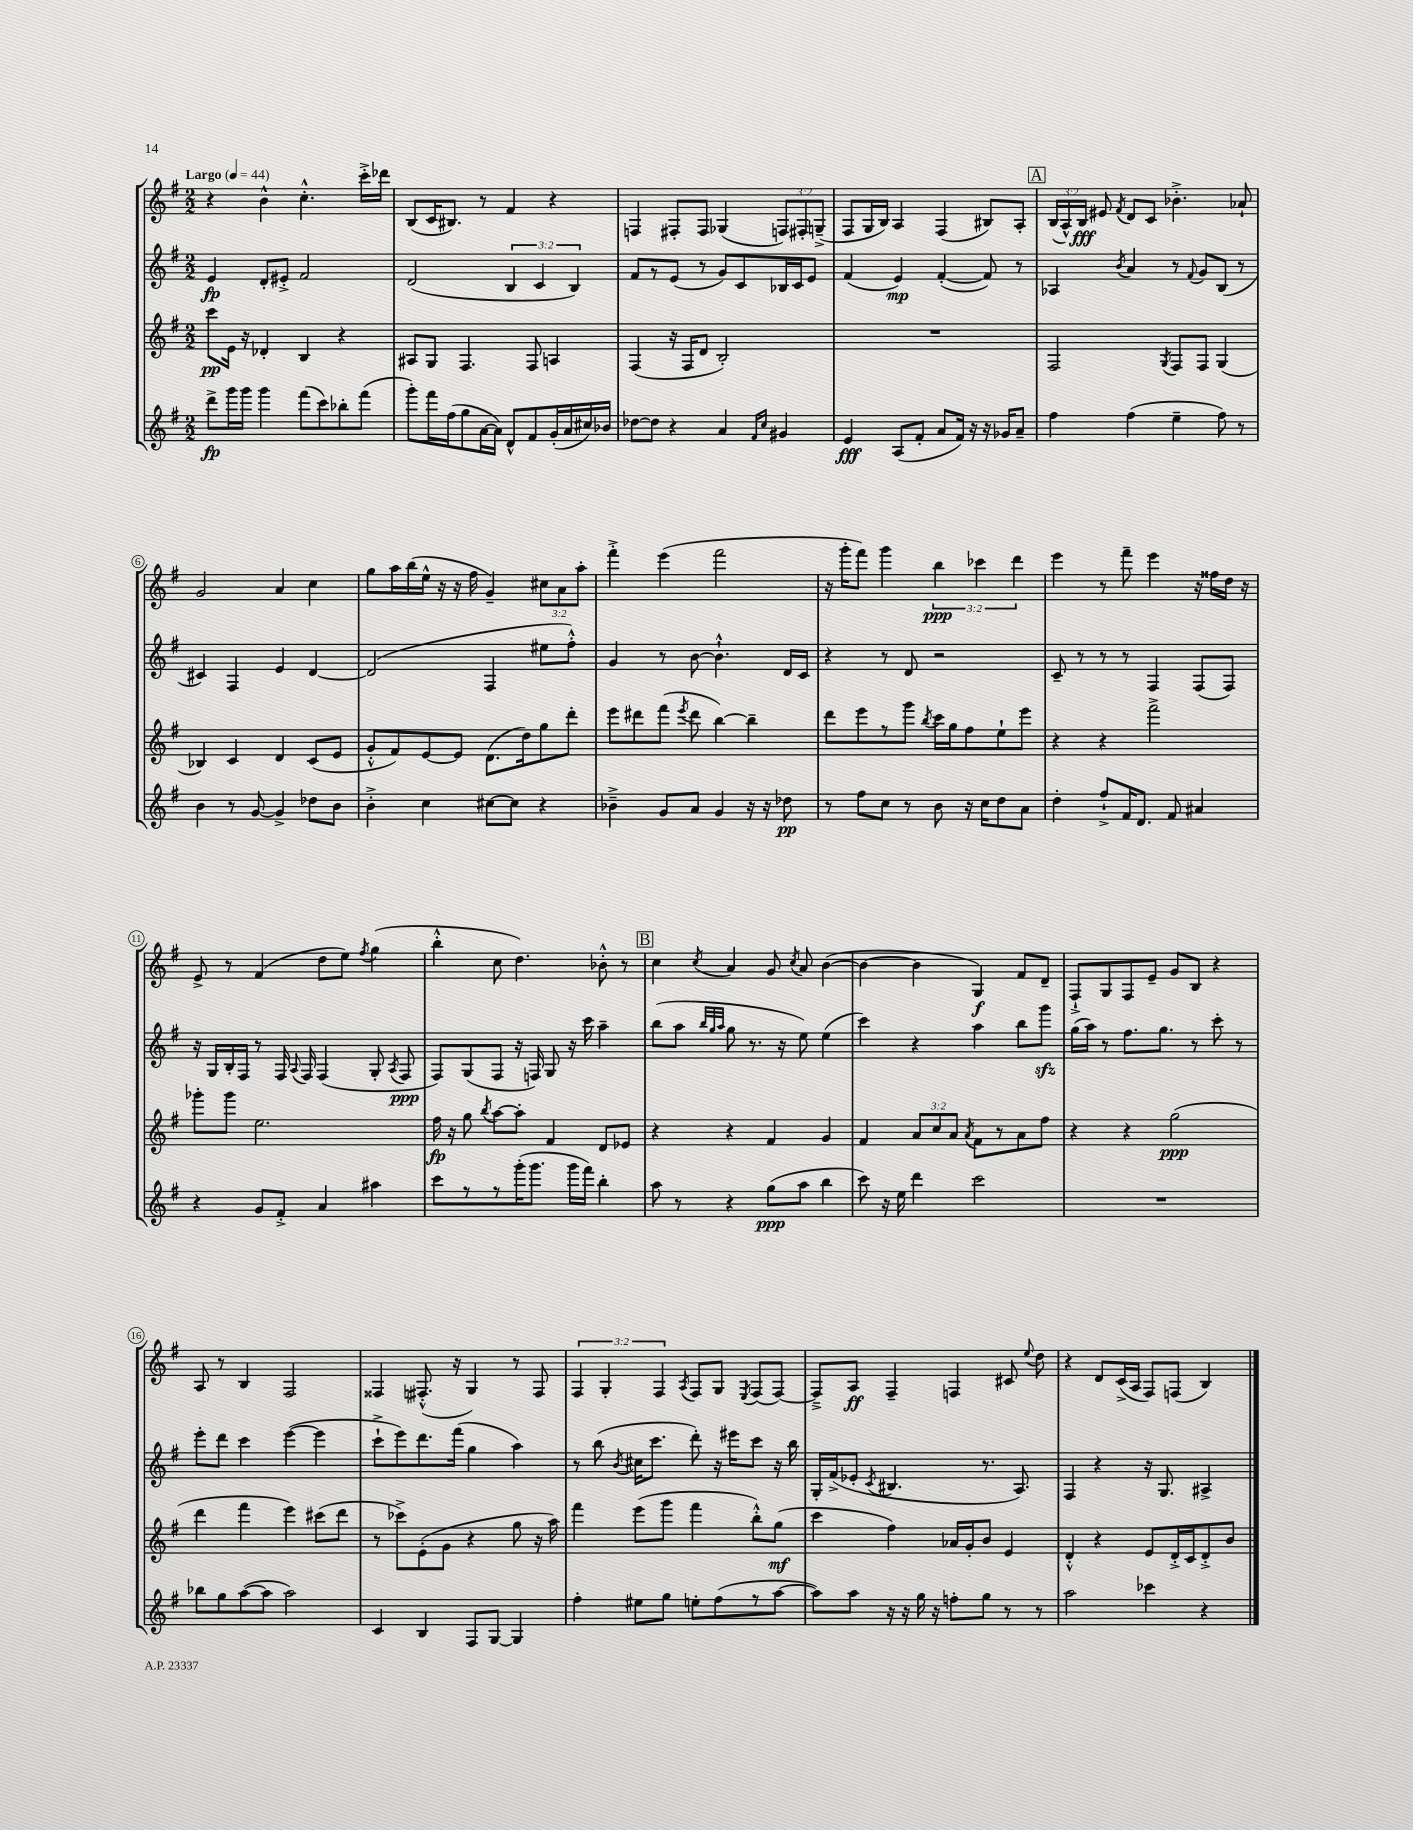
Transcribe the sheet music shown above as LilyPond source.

<<
\new StaffGroup <<
\new Staff = "s0" {
    \clef treble \key g \major \numericTimeSignature \time 2/2 \override Staff.TupletNumber.text = #tuplet-number::calc-fraction-text \tempo "Largo" 4 = 44
    \autoBeamOff r4 b'4-^ c''4.-.-^ c'''16[-.-> des'''16] |
    b8[( c'16 bis8.]) r8 fis'4 r4 |
    f4 fis8[-. fis8] ges4( \tuplet 3/2 { f8[) fis8-. g8]--->( } |
    fis8[ g16 b16]) a4 fis4( bis8[) a8]-. |
    \mark \markup { \box "A" } \tuplet 3/2 { b16[( a16-^) b16]\fff } eis'8 \acciaccatura { fis'8 } d'8[ c'8] bes'4.-.-> aes'8-! |
    g'2 a'4 c''4 |
    g''8[ a''16 b''16( e''16]-^ r16 r16 fis''16 g'4--) \tuplet 3/2 { cis''8[ a'8 a''8]-. } |
    fis'''4-.-> e'''4( fis'''2 |
    r16 g'''16[-. fis'''8]) g'''4 \tuplet 3/2 { b''4\ppp ces'''4 d'''4 } |
    e'''4 r8 fis'''8-- e'''4 r16 fisis''16[ d''16] r16 |
    e'8-> r8 fis'4( d''8[ e''8]) \acciaccatura { fis''8 } g''4( |
    b''4-.-^ c''8 d''4.) bes'8-.-^ r8 |
    \mark \markup { \box "B" } c''4 \acciaccatura { c''8 } a'4 g'8 \acciaccatura { c''8 } a'8 b'4~( |
    b'4~ b'4 g4\f) fis'8[ d'8]-- |
    fis8[-!-> g8 fis8 e'8]-- g'8[ b8] r4 |
    a8 r8 b4 fis2 |
    fisis4 fis8.-.-^( r16 g4) r8 fis8 |
    \tuplet 3/2 { fis4 g4-. fis4 } \acciaccatura { a8 } fis8[ g8] \acciaccatura { e8 } fis8[( fis8]~) |
    fis8[---> a8]\ff fis4-- f4 cis'8 \appoggiatura { e''8 } d''8 |
    r4 d'8[ c'16->( a16] fis8[) f8]( b4) \bar "|." |
}
\new Staff = "s1" {
    \clef treble \key g \major \numericTimeSignature \time 2/2 \override Staff.TupletNumber.text = #tuplet-number::calc-fraction-text
    \autoBeamOff e'4\fp d'8[-. eis'8]-.-> fis'2 |
    d'2( \tuplet 3/2 { b4 c'4 b4) } |
    fis'8[ r8 e'8]( r8 g'8[) c'8 bes16 c'16 e'8] |
    fis'4( e'4\mp) fis'4~-.( fis'8) r8 |
    \mark \markup { \box "A" } aes4 \acciaccatura { b'8 } a'4 r8 \appoggiatura { fis'8 } g'8[ b8]( r8 |
    cis'4) fis4 e'4 d'4~ |
    d'2( fis4 eis''8[ fis''8]-.-^) |
    g'4 r8 b'8~ b'4.-!-^ d'16[ c'16] |
    r4 r8 d'8 r2 |
    c'8-- r8 r8 r8 fis4 fis8[( fis8]) |
    r16 g16[ b16-. fis16] r8 fis16 \appoggiatura { a8 } fis16 fis4( g8-. \acciaccatura { a8 } fis8\ppp |
    fis8[) g8( fis8] r16 f16) g8 r16 c'''16 a''4-- |
    \mark \markup { \box "B" } b''8[( a''8] \grace { b''32[ g''32 a''32] } g''8 r8. r16 e''8) e''4( |
    c'''4) r4 a''4 b''8[ g'''8]\sfz |
    g''16[( a''16]) r8 fis''8.[ g''8.] r8 c'''8-. r8 |
    e'''8[-. d'''8] c'''4 e'''4~( e'''4 |
    c'''8[-!-> e'''8) d'''8. fis'''16]( g''4 a''4) |
    r8 b''8( \acciaccatura { b'8 } cis''16[ c'''8.] d'''8-.) r16 eis'''16[ c'''8] r16 b''16 |
    g16[-. fis'16->( ees'8]-. \acciaccatura { c'8 } bis4. r8. a8.) |
    fis4 r4 r16 g8. ais4-> \bar "|." |
}
\new Staff = "s2" {
    \clef treble \key g \major \numericTimeSignature \time 2/2 \override Staff.TupletNumber.text = #tuplet-number::calc-fraction-text
    \autoBeamOff c'''8[\pp e'16] r16 des'4-. b4 r4 |
    ais8[ g8] fis4. fis8 a4 |
    fis4( r16 fis16[ d'8] b2-.) |
    R1 |
    \mark \markup { \box "A" } fis2 \acciaccatura { g8 } fis8[ fis8] g4( |
    bes4) c'4 d'4 c'8[( e'8] |
    g'8[-.-^ fis'8) e'8~ e'8] d'8.[( d''16) g''8 d'''8]-. |
    e'''8[ dis'''8 fis'''8]( \acciaccatura { e'''8 } dis'''8 b''4~) b''4-- |
    d'''8[ e'''8 r8 g'''8] \acciaccatura { b''8 } c'''16[ g''16 fis''8 e''8-! e'''8] |
    r4 r4 fis'''2-> |
    ges'''8[-. ges'''8] e''2. |
    fis''16\fp r16 g''8 \acciaccatura { b''8 } a''8[~ a''8]-. fis'4 d'8[ ees'8] |
    \mark \markup { \box "B" } r4 r4 fis'4 g'4 |
    fis'4 \tuplet 3/2 { a'8[ c''8 a'8] } \acciaccatura { a'8 } fis'8[ r8 a'8 fis''8] |
    r4 r4 g''2\ppp( |
    d'''4 fis'''4 e'''4) cis'''8[( d'''8] |
    r8 ces'''8[->) e'8-.( g'8] r4 g''8 r16 a''16) |
    fis'''4 e'''8[( g'''8] fis'''4 b''8[-.-^) g''8]\mf( |
    c'''4 fis''4) aes'16[ g'16-. b'8] e'4 |
    d'4-.-^ r4 e'8[ d'16-.-> c'16 d'8-.-> b'8] \bar "|." |
}
\new Staff = "s3" {
    \clef treble \key g \major \numericTimeSignature \time 2/2
    \autoBeamOff d'''8[->\fp g'''16 g'''16] g'''4 fis'''8[( c'''8) bes''8-. fis'''8]( |
    g'''8[-.) fis'''16 fis''16( g''8 a'16~ a'16]) d'8[-^ fis'8 g'16-.( a'16 cis''16) bes'16] |
    des''8[~ des''8] r4 a'4 \grace { fis'16[ c''16] } gis'4 |
    e'4\fff a8[( fis'8]-. a'8[ fis'16]) r16 r16 ges'16[ a'8]-- |
    \mark \markup { \box "A" } fis''4 fis''4( e''4-- fis''8) r8 |
    b'4 r8 g'8~ g'4-> des''8[ b'8] |
    b'4-.-> c''4 cis''8[~ cis''8] r4 |
    bes'4---> g'8[ a'8] g'4 r16 r16 des''8\pp |
    r8 fis''8[ c''8] r8 b'8 r16 c''16[ d''8 a'8] |
    d''4-. fis''8[-!-> fis'16 d'8.] fis'8 ais'4 |
    r4 g'8[ fis'8]-.-> a'4 ais''4 |
    c'''8[ r8 r8 g'''16-.( g'''8.] g'''16[ fis'''16]) b''4-. |
    \mark \markup { \box "B" } a''8 r8 r4 g''8[\ppp( a''8] b''4 |
    c'''8) r16 e''16 d'''4 c'''2 |
    R1 |
    bes''8[ g''8 a''8~( a''8] a''2) |
    c'4 b4 fis8[ g8]~ g4 |
    fis''4-. eis''8[ g''8] e''8[-. fis''8( r8 a''8]~ |
    a''8[) a''8] r16 r16 g''16 r16 f''8[-. g''8] r8 r8 |
    a''2 ces'''4 r4 \bar "|." |
}
>>
>>
\layout { \context { \Score \override BarNumber.stencil = #(make-stencil-circler 0.1 0.3 ly:text-interface::print) } }
